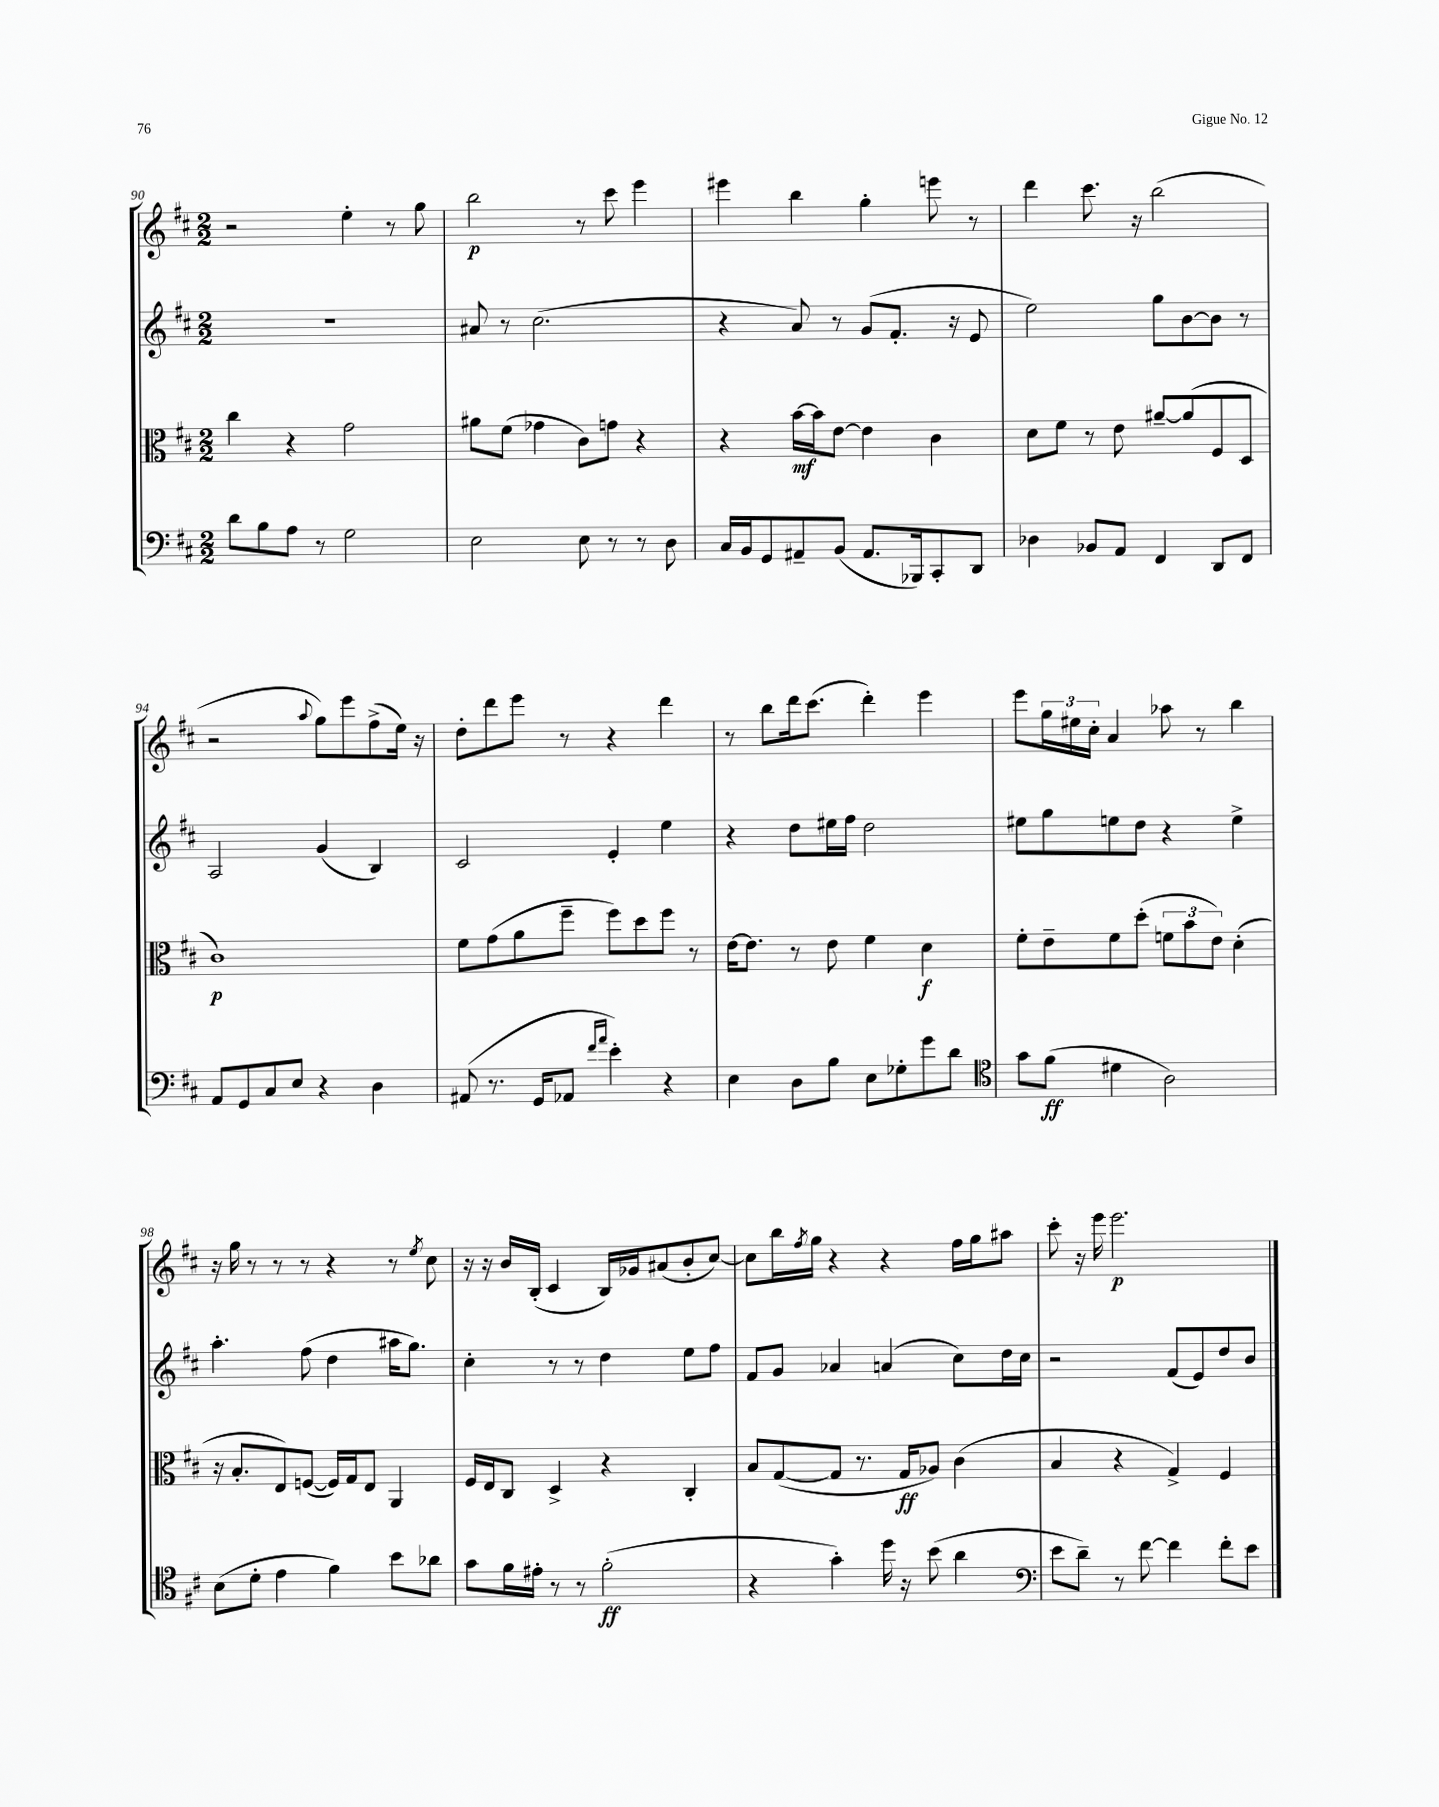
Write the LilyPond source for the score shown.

<<
\new StaffGroup <<
\new Staff = "s0" {
    \clef treble \key d \major \numericTimeSignature \time 2/2
    r2 e''4-. r8 g''8 |
    b''2\p r8 cis'''8 e'''4 |
    eis'''4 b''4 g''4-. e'''8 r8 |
    d'''4 cis'''8. r16 b''2( |
    r2 \appoggiatura { a''8 } g''8) e'''8 fis''8->( e''16) r16 |
    d''8-. d'''8 e'''8 r8 r4 d'''4 |
    r8 b''8 d'''16 cis'''8.( d'''4-.) e'''4 |
    e'''8 \tuplet 3/2 { g''16 eis''16 cis''16-. } a'4 aes''8 r8 b''4 |
    r16 g''16 r8 r8 r8 r4 r8 \acciaccatura { e''8 } cis''8 |
    r16 r16 b'16 b16-.( cis'4 b16) ges'16 ais'8( b'8-. cis''8~) |
    cis''8 b''16 \acciaccatura { fis''8 } g''16 r4 r4 fis''16 g''16 ais''8 |
    cis'''8-. r16 e'''16 e'''2.\p \bar "|." |
}
\new Staff = "s1" {
    \clef treble \key d \major \numericTimeSignature \time 2/2
    R1 |
    ais'8 r8 cis''2.( |
    r4 a'8) r8 g'8( fis'8.-. r16 e'8 |
    e''2) g''8 b'8~ b'8 r8 |
    a2 g'4( b4) |
    cis'2 e'4-. e''4 |
    r4 d''8 eis''16 fis''16 d''2 |
    eis''8 g''8 e''8 d''8 r4 e''4-> |
    a''4.-. fis''8( d''4 ais''16 g''8.) |
    cis''4-. r8 r8 d''4 e''8 fis''8 |
    fis'8 g'8 aes'4 a'4( cis''8) d''16 cis''16 |
    r2 fis'8( e'8) d''8 b'8 \bar "|." |
}
\new Staff = "s2" {
    \clef alto \key d \major \numericTimeSignature \time 2/2
    cis''4 r4 g'2 |
    ais'8 fis'8( ges'4 cis'8) g'8 r4 |
    r4 b'16~\mf b'16 e'8~ e'4 cis'4 |
    d'8 fis'8 r8 e'8 ais'8~-- ais'8( fis8 d8 |
    cis'1\p) |
    fis'8 g'8( a'8 fis''8-- fis''8) d''8 fis''8 r8 |
    e'16~ e'8. r8 e'8 fis'4 d'4\f |
    fis'8-. e'8-- fis'8 d''8-.( \tuplet 3/2 { f'8 b'8 e'8) } d'4-.( |
    r16 b8.-. e8) f8~( f16) g16 e8 a,4 |
    fis16 e16 cis8 d4-> r4 cis4-. |
    b8 g8~( g8 r8. g16\ff aes8) cis'4( |
    b4 r4 g4->) fis4 \bar "|." |
}
\new Staff = "s3" {
    \clef bass \key d \major \numericTimeSignature \time 2/2
    d'8 b8 a8 r8 g2 |
    e2 e8 r8 r8 d8 |
    cis16 b,16 g,8 ais,8-- b,8( ais,8. bes,,16) cis,8-. d,8 |
    des4 bes,8 a,8 fis,4 d,8 fis,8 |
    a,8 g,8 cis8 e8 r4 d4 |
    ais,8( r8. g,16 aes,8 \grace { fis'16 a'16 } e'4-.) r4 |
    e4 d8 b8 e8 ges8-. g'8 d'8 |
    \clef tenor g'8 fis'8\ff( dis'4 a2) |
    b8( d'8-. e'4 fis'4) b'8 aes'8 |
    g'8 fis'16 eis'16-. r8 r8 fis'2-.\ff( |
    r4 g'4-.) d''16 r16 b'8( a'4 |
    \clef bass e'8 d'8--) r8 fis'8~ fis'4 fis'8-. e'8 \bar "|." |
}
>>
>>
\layout { \context { \Score currentBarNumber = #90 } }
